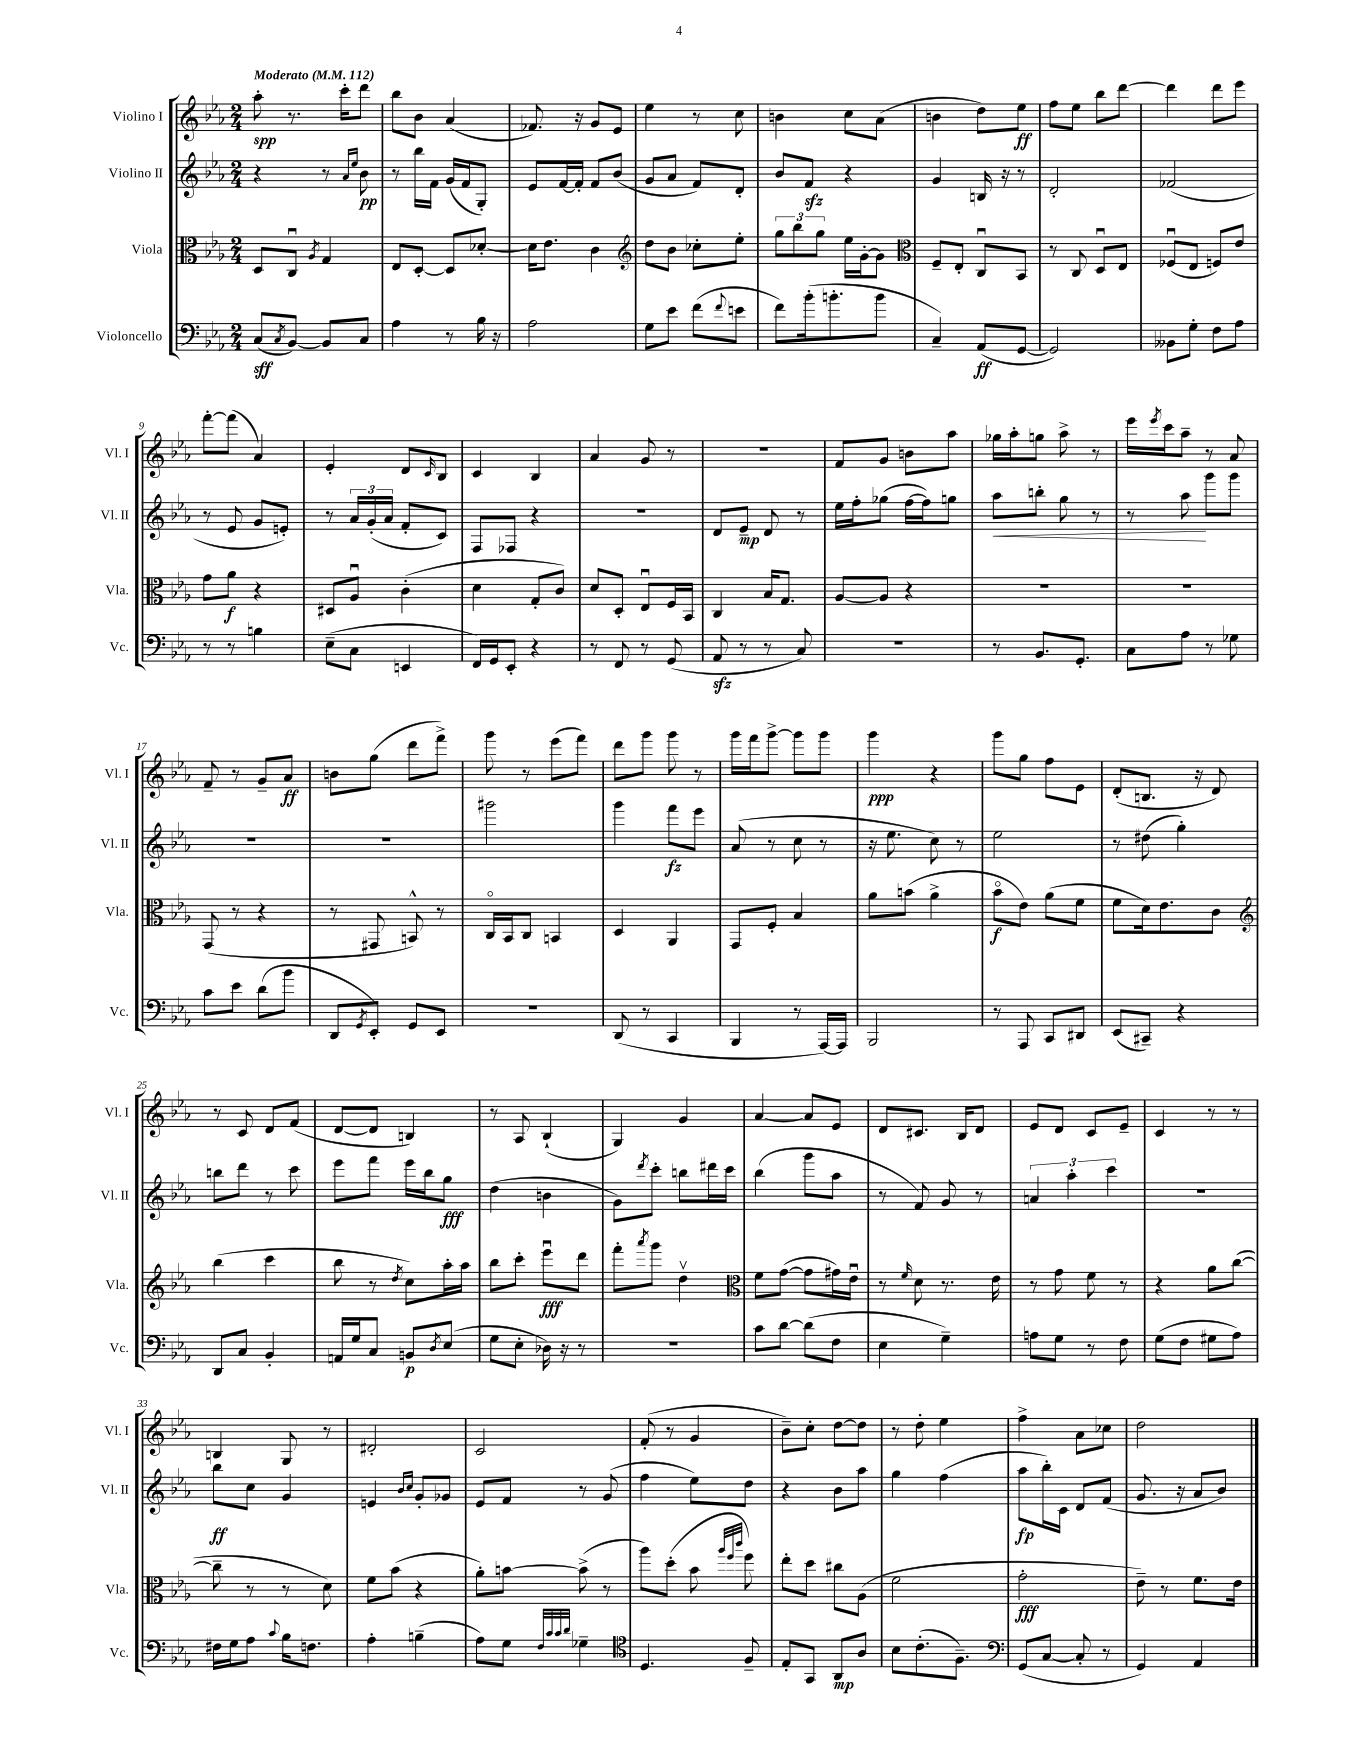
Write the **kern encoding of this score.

**kern	**kern	**kern	**kern
*staff4	*staff3	*staff2	*staff1
*clefF4	*clefC3	*clefG2	*clefG2
*k[b-e-a-]	*k[b-e-a-]	*k[b-e-a-]	*k[b-e-a-]
*M2/4	*M2/4	*M2/4	*M2/4
*MM112	*MM112	*MM112	*MM112
(8C/L	8D/L	4r	8aa-'\
8qC/	.	.	.
[8BB-/J)	8Cu/J	.	8.r
.	8qA-/	.	.
8BB-/]L	4G/	8r	.
.	.	.	16ccc'\LK
.	.	16qqa-/LL	.
.	.	16qqee-/JJ	.
8C/J	.	8b-\	8ddd\J
=	=	=	=
4A-\	8E-/L	8r	8bb-\L
.	[8D'/J	16bb-\LL	8b-\J
.	.	16f\JJ	.
8r	8D/]L	(16g/LL	(4a-/
.	.	16f/J	.
16B-\	[8d-'/J	8G'/J)	.
16r	.	.	.
=	=	=	=
2A-\	16d-\]LK	8e-/L	8.f-/)
.	8.e-\J	.	.
.	.	[16f/L	.
.	.	16f'/]JJ	16r
.	4c\	8f/L	8g/L
.	.	(8b-/J	8e-/J
=	=	=	=
*	*clefG2	*	*
8G\L	8dd\L	8g/L	4ee-\
8e-\J	8b-\J	8a-/J	.
(8f\L	8cc-'\L	8f/L)	8r
8qqf/	.	.	.
8e\J	8ee-'\J	8d'/J	8cc\
=	=	=	=
8f\L)	12gg\L	8b-/L	4b\
.	12bb-\	.	.
(16b-'\k	.	8f/J	.
.	12gg\J	.	.
8.b'\	.	.	.
.	16ee-\LL	4r	8cc\L
.	[16g'\J	.	.
8b\J	8g\]J	.	(8a-\J
=	=	=	=
*	*clefC3	*	*
4C~/)	8F~/L	4g/	4b\
.	8E-'/J	.	.
(8AA-/L	8Cu/L	16B/	8dd\L)
.	.	16r	.
[8GG/J	8BB-/J	8r	8ee-\J
=	=	=	=
2GG/])	8r	2d'/	8ff\L
.	8C/	.	8ee-\J
.	8Du/L	.	8bb-\L
.	8E-/J	.	[8ddd\J
=	=	=	=
8BB--\L	(8F-u/L	(2f-/	4ddd\]
8G'\J	8E-/J	.	.
8F\L	8F/L)	.	8ddd\L
8A-\J	8e-/J	.	8eee-\J
=	=	=	=
8r	8g\L	8r	[8fff'\L
8r	8a-\J	8e-/	(8fff\]J
4B\	4r	8g/L	4a-/)
.	.	8e'/J)	.
=	=	=	=
(8E-~\L	8D#/L	8r	4e-'/
8C\J	8A-u/J	24a-/LL	.
.	.	(24g'/	.
.	.	24a-/JJ	.
4EE/	(4c'\	8f'/L	8d/L
.	.	.	16qqc/
.	.	8c/J)	8B-/J
=	=	=	=
16FF/LL)	4d\	8F/L	4c/
16GG/J	.	.	.
8EE-'/J	.	8F-/J	.
4r	8G'/L	4r	4B-/
.	8c/J)	.	.
=	=	=	=
8r	8d/L	2r	4a-/
8FF/	8D'/J	.	.
8r	8E-u/L	.	8g/
(8GG/	16F/L	.	8r
.	16BB-/JJ	.	.
=	=	=	=
8AA-/	4C/	8d/L	2r
8r	.	8e-~/J	.
8r	16B-/LK	8d/	.
.	8.G/J	.	.
8C/)	.	8r	.
=	=	=	=
2r	[8A-/L	16ee-\LL	8f/L
.	.	16ff'\J	.
.	8A-/]J	(8gg-\J	8g/J
.	4r	[16ff\LL	8b\L
.	.	16ff\]J)	.
.	.	8gg\J	8aa-\J
=	=	=	=
8r	2r	8aa-\L	16gg-\LL
.	.	.	16aa-'\J
8.BB-/L	.	8bb'\J	8gg\J
.	.	8gg\	8aa-^\
8.GG'/J	.	.	.
.	.	8r	8r
=	=	=	=
8C\L	2r	8r	16eee-\LL
.	.	.	8qeee-/
.	.	.	16ccc\J
8A-\J	.	8aa-\	8aa-~\J
8r	.	8ggg\L	8r
8G-\	.	8ggg\J	8a-/
=	=	=	=
8c\L	(8GG/	2r	8f~/
8e-\J	8r	.	8r
(8d\L	4r	.	8g~/L
8b-\J	.	.	8a-/J
=	=	=	=
8DD/L	8r	2r	8b\L
8qGG/	.	.	.
8EE-'/J)	8GG#/	.	(8gg\J
8GG/L	8BB^^/)	.	8ddd\L
8EE-/J	8r	.	8fff^\J)
=	=	=	=
2r	16Co/LL	2ggg#\	8ggg\
.	16BB-/J	.	.
.	8C/J	.	8r
.	4BB/	.	(8eee-\L
.	.	.	8fff\J)
=	=	=	=
(8DD/	4D/	4ggg\	8ddd\L
8r	.	.	8ggg\J
4CC/	4AA-/	8fff\L	8ggg\
.	.	8eee-\J	8r
=	=	=	=
4BBB-/	8GG/L	(8a-/	16ggg\LL
.	.	.	16fff\J
.	8F'/J	8r	[8ggg^\J
8r	4B-/	8cc\	8ggg\]L
[16AAA-/LL)	.	8r	8ggg\J
16AAA-/]JJ	.	.	.
=	=	=	=
2BBB-/	8a-\L	16r	4ggg\
.	.	8.ee-\	.
.	(8b\J	.	.
.	4a-^\	8cc\)	4r
.	.	8r	.
=	=	=	=
8r	8b-o\L	2ee-\	8ggg\L
8AAA-/	8e-\J)	.	8gg\J
8CC/L	(8a-\L	.	8ff\L
8DD#/J	8f\J	.	8e-\J
=	=	=	=
(8EE-/L	8f\L	8r	(8d'/L
8CC#~/J)	16d\k)	(8dd#\	8.B/J
.	8.e-\	.	.
4r	.	4gg'\)	.
.	.	.	16r
.	8c\J	.	8d/)
=	=	=	=
*	*clefG2	*	*
8DD/L	(4bb-\	8bb\L	8r
8C/J	.	8ddd\J	8c/
4BB-'/	4ccc\	8r	8d/L
.	.	8ccc\	(8f/J
=	=	=	=
16AA/LL	8bb-\	8eee-\L	[8d/L
16G/J	.	.	.
8C/J	8r	8fff\J	8d/]J
.	8qdd/	.	.
8BB/L	8cc\L)	16eee-\LL	4B/)
.	.	16bb-\J	.
8qD/	.	.	.
(8E-/J	16aa-'\L	8gg\J	.
.	16aa-\JJ	.	.
=	=	=	=
8G\L	8bb-\L	(4dd\	8r
8E-'\J	8ccc'\J	.	8A-/
16D-\)	8eee-u\L	4b\	(4B-`/
16r	.	.	.
8r	8ddd\J	.	.
=	=	=	=
2r	8fff'\L	8g\L)	4G/)
.	8qaaa-/	8qddd/	.
.	8ggg\J	8ccc'\J	.
.	4ddv\	8bb\L	4g/
.	.	16ddd#\L	.
.	.	16ccc\JJ	.
=	=	=	=
*	*clefC3	*	*
8c\L	8f\L	(4bb-\	[4a-/
[8d\J	([8g\J	.	.
(8d\]L	8g\]L	8ggg\L	8a-/]L
8F\J	16g#\L)	8aa-\J	8e-/J
.	16e-u\JJ	.	.
=	=	=	=
4E-\	8r	8r	8d/L
.	16qqf/	.	.
.	8d\	8f/)	8.c#/J
4G~\)	8.r	8g/	.
.	.	.	16B-/LK
.	.	8r	8d/J
.	16e-\	.	.
=	=	=	=
8A\L	8r	6a/	8e-/L
8G\J	8g\	.	8d/J
.	.	6aa-'\	.
8r	8f\	.	8c/L
.	.	6ccc\	.
8F\	8r	.	8e-~/J
=	=	=	=
(8G\L	4r	2r	4c/
8F\J	.	.	.
8G#\L	8a-\L	.	8r
8A-\J)	([8cc\J	.	8r
=	=	=	=
16F#\LL	8cc~\]	8bb-\L	4B/
16G\J	.	.	.
8A-\J	8r	8cc\J	.
8qqc/	.	.	.
16B-\LK	8r	4g/	8G/
8.F\J	.	.	.
.	8d\)	.	8r
=	=	=	=
4A-'\	8f\L	4e/	2d#'/
.	(8b-\J	.	.
.	.	16qqb-/LL	.
.	.	16qqcc/JJ	.
(4B~\	4r	8g'/L	.
.	.	8g-/J	.
=	=	=	=
8A-\L)	8a-'\L)	8e-/L	2c/
8G\J	[8b\J	8f/J	.
32qqF/LLL	.	.	.
32qqc/	.	.	.
32qqc/	.	.	.
32qqd/JJJ	.	.	.
4G-~\	(8b^\]	8r	.
.	8r	(8g/	.
=	=	=	=
*clefC4	*	*	*
4.D/	8aa-\L)	4ff\	(8f'/
.	(8dd'\J	.	8r
.	8b-\	8ee-\L)	4g/
.	32qqaa-/LLL	.	.
.	32qqff/	.	.
.	32qqccc/JJJ	.	.
8F~/	8ff\)	8dd\J	.
=	=	=	=
8E-'/L	8ee-'\L	4r	8b-~\L)
8GG/J	8dd\J	.	8cc'\J
8AA-/L	8cc#\L	8b-\L	[8dd\L
8A-/J	(8A-\J	8aa-\J	8dd\]J
=	=	=	=
8B-\L	2f\	4gg\	8r
(8.c'\	.	.	8dd'\
.	.	(4ff\	4ee-\
8.F~\J)	.	.	.
=	=	=	=
*clefF4	*	*	*
(8GG/L	2g'\	8aa-\L	4ff^\
[8C/J	.	16bb-'\L)	.
.	.	16c\JJ	.
8C'/]	.	8d/L	8a-\L
8r	.	(8f/J	8cc-\J
=	=	=	=
4GG/)	8e-~\)	8.g/	2dd\
.	8r	.	.
.	.	16r	.
4AA-/	8.f\L	8a-/L	.
.	.	8b-/J)	.
.	16e-\Jk	.	.
==	==	==	==
*-	*-	*-	*-
